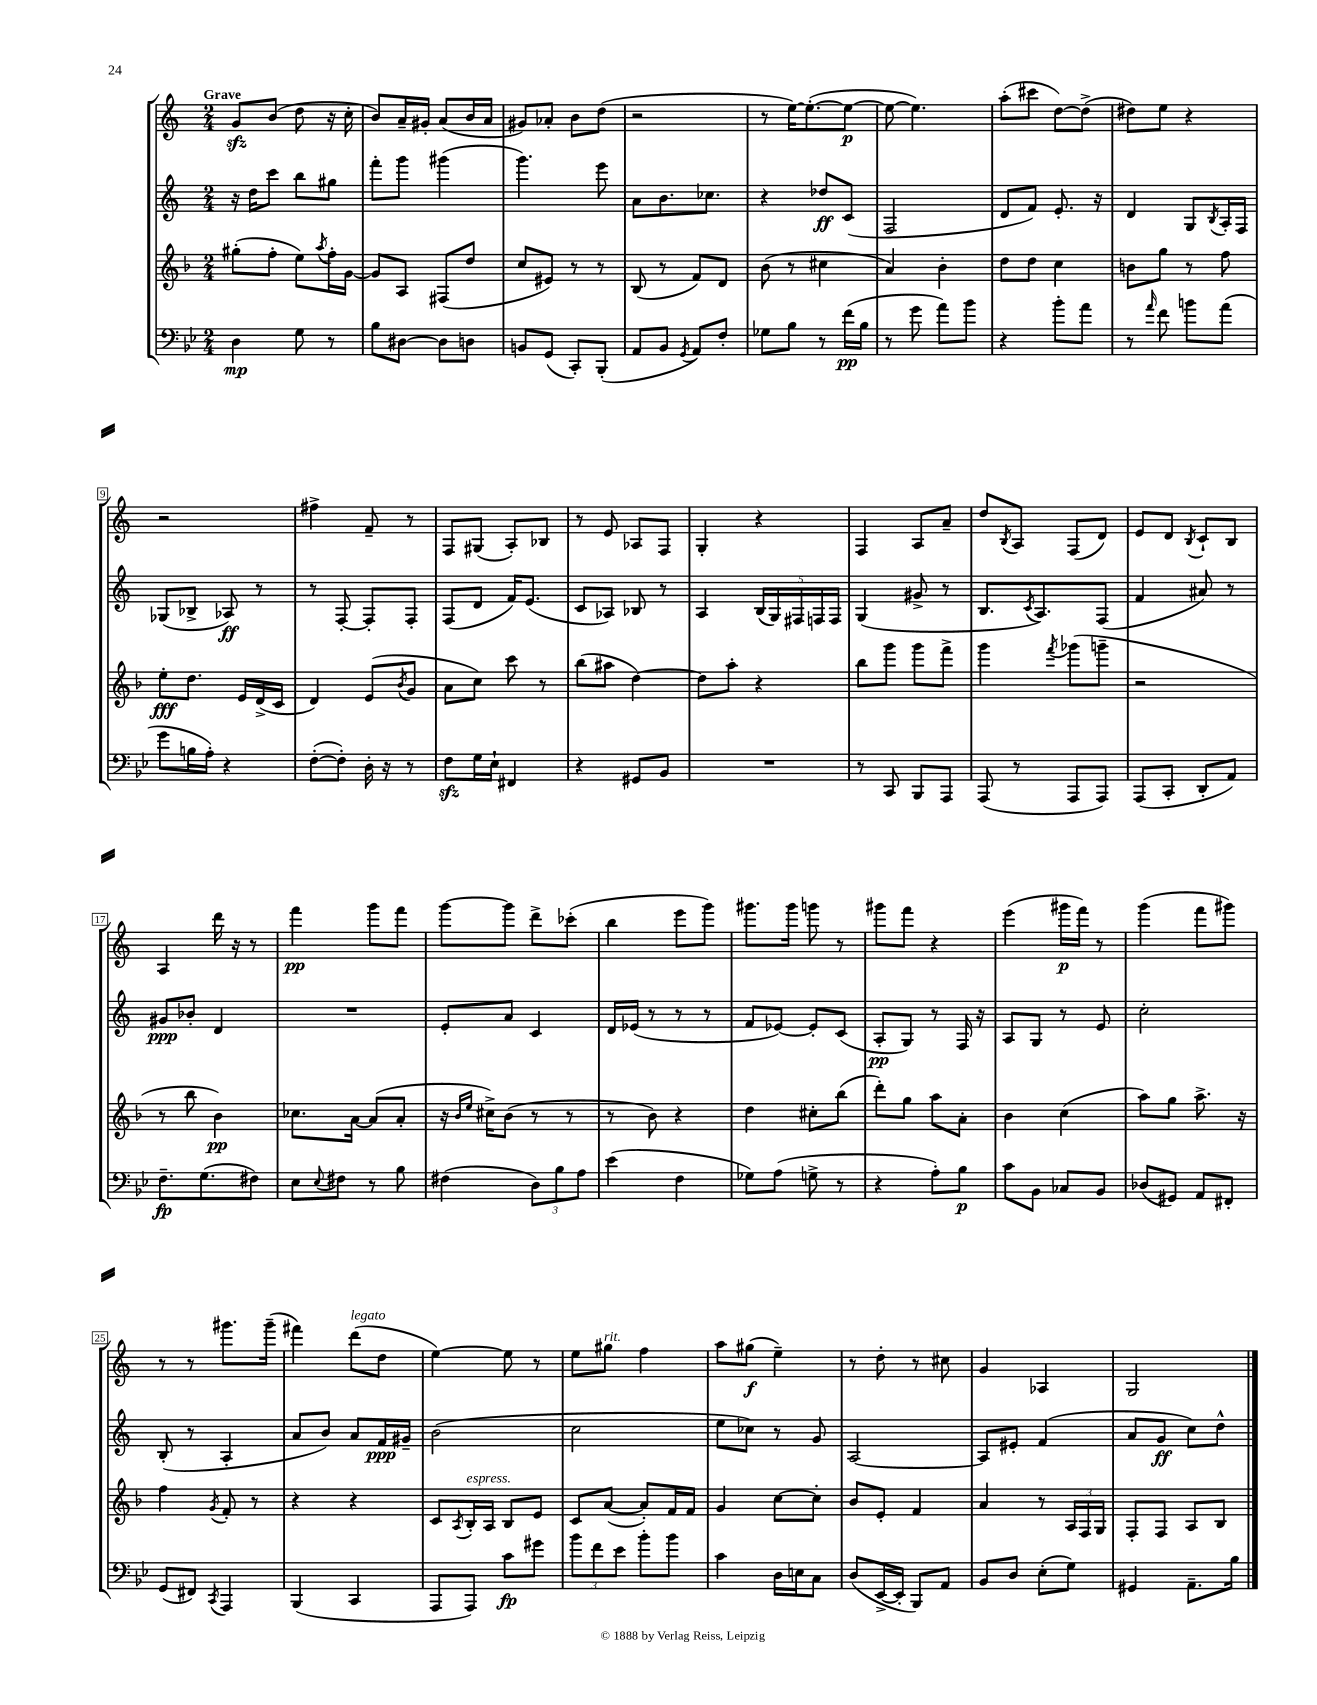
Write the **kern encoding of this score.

**kern	**dynam	**kern	**dynam	**kern	**dynam	**kern	**dynam
*part4	*part4	*part3	*part3	*part2	*part2	*part1	*part1
*staff4	*staff4	*staff3	*staff3	*staff2	*staff2	*staff1	*staff1
*clefF4	*	*clefG2	*	*clefG2	*	*clefG2	*
*k[b-e-]	*	*k[b-]	*	*k[]	*	*k[]	*
*M2/4	*	*M2/4	*	*M2/4	*	*M2/4	*
=1	=1	=1	=1	=1	=1	=1	=1
!	!	!	!	!	!	!LO:TX:a:B:t=Grave	!
4D\	mp	(8gg#X'\L	.	16r	.	8gzz/L	.
.	.	.	.	16dd\KL	.	.	.
.	.	8ff'\J	.	8ccc\J	.	(8b/J	.
8G\	.	8ee\L)	.	8bb\L	.	8dd\	.
.	.	8qaa/	.	.	.	.	.
8r	.	16ff'\L	.	8gg#X\J	.	16r	.
.	.	[16g\JJ	.	.	.	16cc'\	.
=2	=2	=2	=2	=2	=2	=2	=2
8B-\L	.	8g/L]	.	8fff'\L	.	8b/L)	.
[8D#X\J	.	8A/J	.	8ggg\J	.	16a~/L	.
.	.	.	.	.	.	16g#X'/JJ	.
8D#\L]	.	(8F#X/L	.	(4ggg#X\	.	(8a/L	.
8Dn\J	.	8dd/J	.	.	.	16b/L	.
.	.	.	.	.	.	16a/JJ	.
=3	=3	=3	=3	=3	=3	=3	=3
8BBn/L	.	8cc/L	.	4.ggg\)	.	8g#X/L)	.
(8GG/J	.	8e#X/J)	.	.	.	8a-X'/J	.
8CC'/L)	.	8r	.	.	.	8b\L	.
(8BBB-'/J	.	8r	.	8eee\	.	(8dd\J	.
=4	=4	=4	=4	=4	=4	=4	=4
8AA/L	.	(8B-/	.	8a\L	.	2r	.
8BB-/J	.	8r	.	8.b\	.	.	.
8qGG/	.	.	.	.	.	.	.
8AA/L)	.	8f/L)	.	.	.	.	.
.	.	.	.	8.cc-X\J	.	.	.
8F'/J	.	8d/J	.	.	.	.	.
=5	=5	=5	=5	=5	=5	=5	=5
8G-X\L	.	(8b-\	.	4r	.	8r	.
8B-\J	.	8r	.	.	.	[16ee\KL)	.
.	.	.	.	.	.	(8.ee'\_	.
8r	.	4cc#X\	.	8dd-X/L	ff	.	.
(16f\LL	pp	.	.	(8c/J	.	8ee\J_	p
16B-\JJ	.	.	.	.	.	.	.
=6	=6	=6	=6	=6	=6	=6	=6
8r	.	4a/)	.	2F/	.	8ee\_	.
8g\	.	.	.	.	.	4.ee\])	.
8a\L)	.	4b-'\	.	.	.	.	.
8b-\J	.	.	.	.	.	.	.
=7	=7	=7	=7	=7	=7	=7	=7
4r	.	8dd\L	.	8d/L	.	(8aa'\L	.
.	.	8dd\J	.	8f/J)	.	8ccc#X\J	.
8b-'\L	.	4cc\	.	8.e'/	.	[8dd\L)	.
8a\J	.	.	.	.	.	(8dd^\J]	.
.	.	.	.	16r	.	.	.
=8	=8	=8	=8	=8	=8	=8	=8
8r	.	8bn\L	.	4d/	.	8dd#X\L)	.
16qqa/	.	.	.	.	.	.	.
8f\	.	8gg\J	.	.	.	8ee\J	.
8bn\L	.	8r	.	8G/L	.	4r	.
.	.	.	.	8qB/	.	.	.
(8a\J	.	8ff\	.	16A'/L	.	.	.
.	.	.	.	16F/JJ	.	.	.
!!LO:LB:g=z
=9	=9	=9	=9	=9	=9	=9	=9
8g\L	.	8ee'\L	fff	(8G-X/L	.	2r	.
16Bn\L	.	8.dd\J	.	8B-X^/J	.	.	.
16A'\JJ)	.	.	.	.	.	.	.
4r	.	.	.	8A-X/)	ff	.	.
.	.	16e/LL	.	.	.	.	.
.	.	(16d^/	.	8r	.	.	.
.	.	16c/JJ	.	.	.	.	.
=10	=10	=10	=10	=10	=10	=10	=10
([8F'\L	.	4d/)	.	8r	.	4ff#X^\	.
8F'\J])	.	.	.	[8F'/	.	.	.
16D'\	.	(8e/L	.	8F'/L]	.	8f~/	.
16r	.	.	.	.	.	.	.
.	.	8qb-/	.	.	.	.	.
8r	.	8g/J	.	8F'/J	.	8r	.
=11	=11	=11	=11	=11	=11	=11	=11
8Fzz\L	.	8a\L	.	(8F/L	.	8F/L	.
16G\L	.	8cc\J)	.	8d/J	.	(8G#X/J	.
16E-`\JJ	.	.	.	.	.	.	.
4FF#X/	.	8ccc\	.	16f/KL)	.	8A'/L)	.
.	.	.	.	(8.e/J	.	.	.
.	.	8r	.	.	.	8B-X/J	.
=12	=12	=12	=12	=12	=12	=12	=12
4r	.	(8bb-\L	.	8c/L	.	8r	.
.	.	8aa#X\J	.	8A-X/J)	.	8e/	.
8GG#X/L	.	[4dd\)	.	8B-X/	.	8A-X/L	.
8BB-/J	.	.	.	8r	.	8F/J	.
=13	=13	=13	=13	=13	=13	=13	=13
2r	.	8dd\L]	.	4A/	.	4G'/	.
.	.	8aa'\J	.	.	.	.	.
.	.	4r	.	(20B/LL	.	4r	.
.	.	.	.	20G/)	.	.	.
.	.	.	.	20F#X/	.	.	.
.	.	.	.	20Fn/	.	.	.
.	.	.	.	20F/JJ	.	.	.
=14	=14	=14	=14	=14	=14	=14	=14
8r	.	8bb-\L	.	(4G/	.	4F/	.
8CC/	.	8ggg\J	.	.	.	.	.
8BBB-/L	.	8ggg\L	.	8g#X^/	.	8A/L	.
8AAA/J	.	8fff^\J	.	8r	.	8a~/J	.
=15	=15	=15	=15	=15	=15	=15	=15
(8AAA/	.	4ggg\	.	8.B/L	.	8dd/L	.
.	.	.	.	.	.	8qB/	.
8r	.	.	.	.	.	8A/J	.
.	.	.	.	8qc/	.	.	.
.	.	.	.	8.A/)	.	.	.
.	.	8qfff/	.	.	.	.	.
8AAA/L	.	(8ggg-X\L	.	.	.	(8F/L	.
8AAA/J)	.	8gggn~\J	.	(8F/J	.	8d/J)	.
=16	=16	=16	=16	=16	=16	=16	=16
(8AAA/L	.	2r	.	4f/	.	8e/L	.
8CC'/J	.	.	.	.	.	8d/J	.
.	.	.	.	.	.	8qB/	.
8DD'/L	.	.	.	8a#X/)	.	8c`/L	.
8AA/J)	.	.	.	8r	.	8B/J	.
!!LO:LB:g=z
=17	=17	=17	=17	=17	=17	=17	=17
8.F~\L	fp	8r	.	8g#X/L	ppp	4A/	.
.	.	8bb-\	.	8b-X'/J	.	.	.
(8.G\	.	.	.	.	.	.	.
.	.	4b-\)	pp	4d/	.	16ddd\	.
.	.	.	.	.	.	16r	.
8F#X\J)	.	.	.	.	.	8r	.
=18	=18	=18	=18	=18	=18	=18	=18
8E-\L	.	8.cc-X\L	.	2r	.	4fff\	pp
8qqE-/	.	.	.	.	.	.	.
8F#X\J	.	.	.	.	.	.	.
.	.	[16a\Jk	.	.	.	.	.
8r	.	(8a/L]	.	.	.	8ggg\L	.
8B-\	.	8a'/J	.	.	.	8fff\J	.
=19	=19	=19	=19	=19	=19	=19	=19
(4F#X\	.	16r	.	8e'/L	.	[8ggg\L	.
.	.	16qqb-/LL	.	.	.	.	.
.	.	16qqee/JJ	.	.	.	.	.
.	.	16cc#X^\KL)	.	.	.	.	.
.	.	(8b-\J	.	8a/J	.	8ggg\J]	.
12D\L)	.	8r	.	4c/	.	8ddd^\L	.
12B-\	.	.	.	.	.	.	.
.	.	8r	.	.	.	(8ccc-X'\J	.
12A\J	.	.	.	.	.	.	.
=20	=20	=20	=20	=20	=20	=20	=20
(4e-\	.	8r	.	16d/LL	.	4bb\	.
.	.	.	.	(16e-X/JJ	.	.	.
.	.	8b-\)	.	8r	.	.	.
4F\	.	4r	.	8r	.	8eee\L	.
.	.	.	.	8r	.	8ggg\J)	.
=21	=21	=21	=21	=21	=21	=21	=21
8G-X\L)	.	4dd\	.	8f/L	.	8.ggg#X\L	.
(8A\J	.	.	.	[8e-X/J)	.	.	.
.	.	.	.	.	.	16ggg#\Jk	.
8Gn^\	.	8cc#X'\L	.	8e-'/L]	.	8gggn\	.
8r	.	(8bb-\J	.	(8c/J	.	8r	.
=22	=22	=22	=22	=22	=22	=22	=22
4r	.	8ddd'\L)	.	8A'/L	pp	8ggg#X\L	.
.	.	8gg\J	.	8G/J)	.	8fff\J	.
8A'\L)	.	8aa\L	.	8r	.	4r	.
8B-\J	p	8a'\J	.	16F/	.	.	.
.	.	.	.	16r	.	.	.
=23	=23	=23	=23	=23	=23	=23	=23
8c\L	.	4b-\	.	8A/L	.	(4eee\	.
8BB-\J	.	.	.	8G/J	.	.	.
8C-X/L	.	(4cc\	.	8r	.	16ggg#X\LL	p
.	.	.	.	.	.	16fff\JJ)	.
8BB-/J	.	.	.	8e/	.	8r	.
=24	=24	=24	=24	=24	=24	=24	=24
(8D-X/L	.	8aa\L)	.	2cc'\	.	(4ggg\	.
8GG#X/J)	.	8gg\J	.	.	.	.	.
8AA/L	.	8.aa^\	.	.	.	8fff\L	.
8FF#X'/J	.	.	.	.	.	8ggg#X\J)	.
.	.	16r	.	.	.	.	.
!!LO:LB:g=z
=25	=25	=25	=25	=25	=25	=25	=25
(8GG/L	.	4ff\	.	(8B'/	.	8r	.
8FF#X/J)	.	.	.	8r	.	8r	.
8qCC/	.	8qg/	.	.	.	.	.
4AAA/	.	8f'/	.	4A'/	.	8.ggg#X\L	.
.	.	8r	.	.	.	.	.
.	.	.	.	.	.	(16ggg#~\Jk	.
=26	=26	=26	=26	=26	=26	=26	=26
(4BBB-/	.	4r	.	8a/L	.	4fff#X\)	.
.	.	.	.	8b/J)	.	.	.
!	!	!	!	!	!	!LO:TX:a:i:t=legato	!
4CC/	.	4r	.	8a/L	.	(8ddd\L	.
.	.	.	.	16f/L	ppp	8dd\J	.
.	.	.	.	16g#X~/JJ	.	.	.
=27	=27	=27	=27	=27	=27	=27	=27
8AAA/L	.	8c/L	.	(2b\	.	[4ee\)	.
.	.	8qA/	.	.	.	.	.
!	!	!LO:TX:a:i:t=espress.	!	!	!	!	!
8AAA/J)	.	16B-'/L	.	.	.	.	.
.	.	16A/JJ	.	.	.	.	.
8c\L	fp	8B-/L	.	.	.	8ee\]	.
8g#X\J	.	8e/J	.	.	.	8r	.
=28	=28	=28	=28	=28	=28	=28	=28
12b-\L	.	8c/L	.	2cc\	.	8ee\L	.
12f\	.	.	.	.	.	.	.
!	!	!	!	!	!	!LO:TX:a:i:t=rit.	!
.	.	([8a/J	.	.	.	8gg#X\J	.
12e-\J	.	.	.	.	.	.	.
8b-'\L	.	8a'/L])	.	.	.	4ff\	.
8b-\J	.	16f/L	.	.	.	.	.
.	.	16f/JJ	.	.	.	.	.
=29	=29	=29	=29	=29	=29	=29	=29
4c\	.	4g/	.	8ee\L	.	8aa\L	.
.	.	.	.	8cc-X\J)	.	(8gg#X\J	f
16D\LL	.	[8cc\L	.	8r	.	4ee~\)	.
16En\J	.	.	.	.	.	.	.
8C\J	.	8cc'\J]	.	8g/	.	.	.
=30	=30	=30	=30	=30	=30	=30	=30
(8D/L	.	8b-/L	.	[2A/	.	8r	.
[16EE-^/L	.	8e'/J	.	.	.	8dd'\	.
16EE-'/JJ]	.	.	.	.	.	.	.
8BBB-/L)	.	4f/	.	.	.	8r	.
8AA/J	.	.	.	.	.	8cc#X\	.
=31	=31	=31	=31	=31	=31	=31	=31
8BB-/L	.	4a/	.	8A/L]	.	4g/	.
8D/J	.	.	.	8e#X'/J	.	.	.
(8E-'\L	.	8r	.	(4f/	.	4A-X/	.
8G\J)	.	24A/LL	.	.	.	.	.
.	.	24F/	.	.	.	.	.
.	.	24G/JJ	.	.	.	.	.
=32	=32	=32	=32	=32	=32	=32	=32
4GG#X/	.	8F'/L	.	8a/L	.	2G/	.
.	.	8F/J	.	8g/J	ff	.	.
8.AA~\L	.	8A/L	.	8cc\L)	.	.	.
.	.	8B-/J	.	8dd^^\J	.	.	.
16B-\Jk	.	.	.	.	.	.	.
==	==	==	==	==	==	==	==
*-	*-	*-	*-	*-	*-	*-	*-
